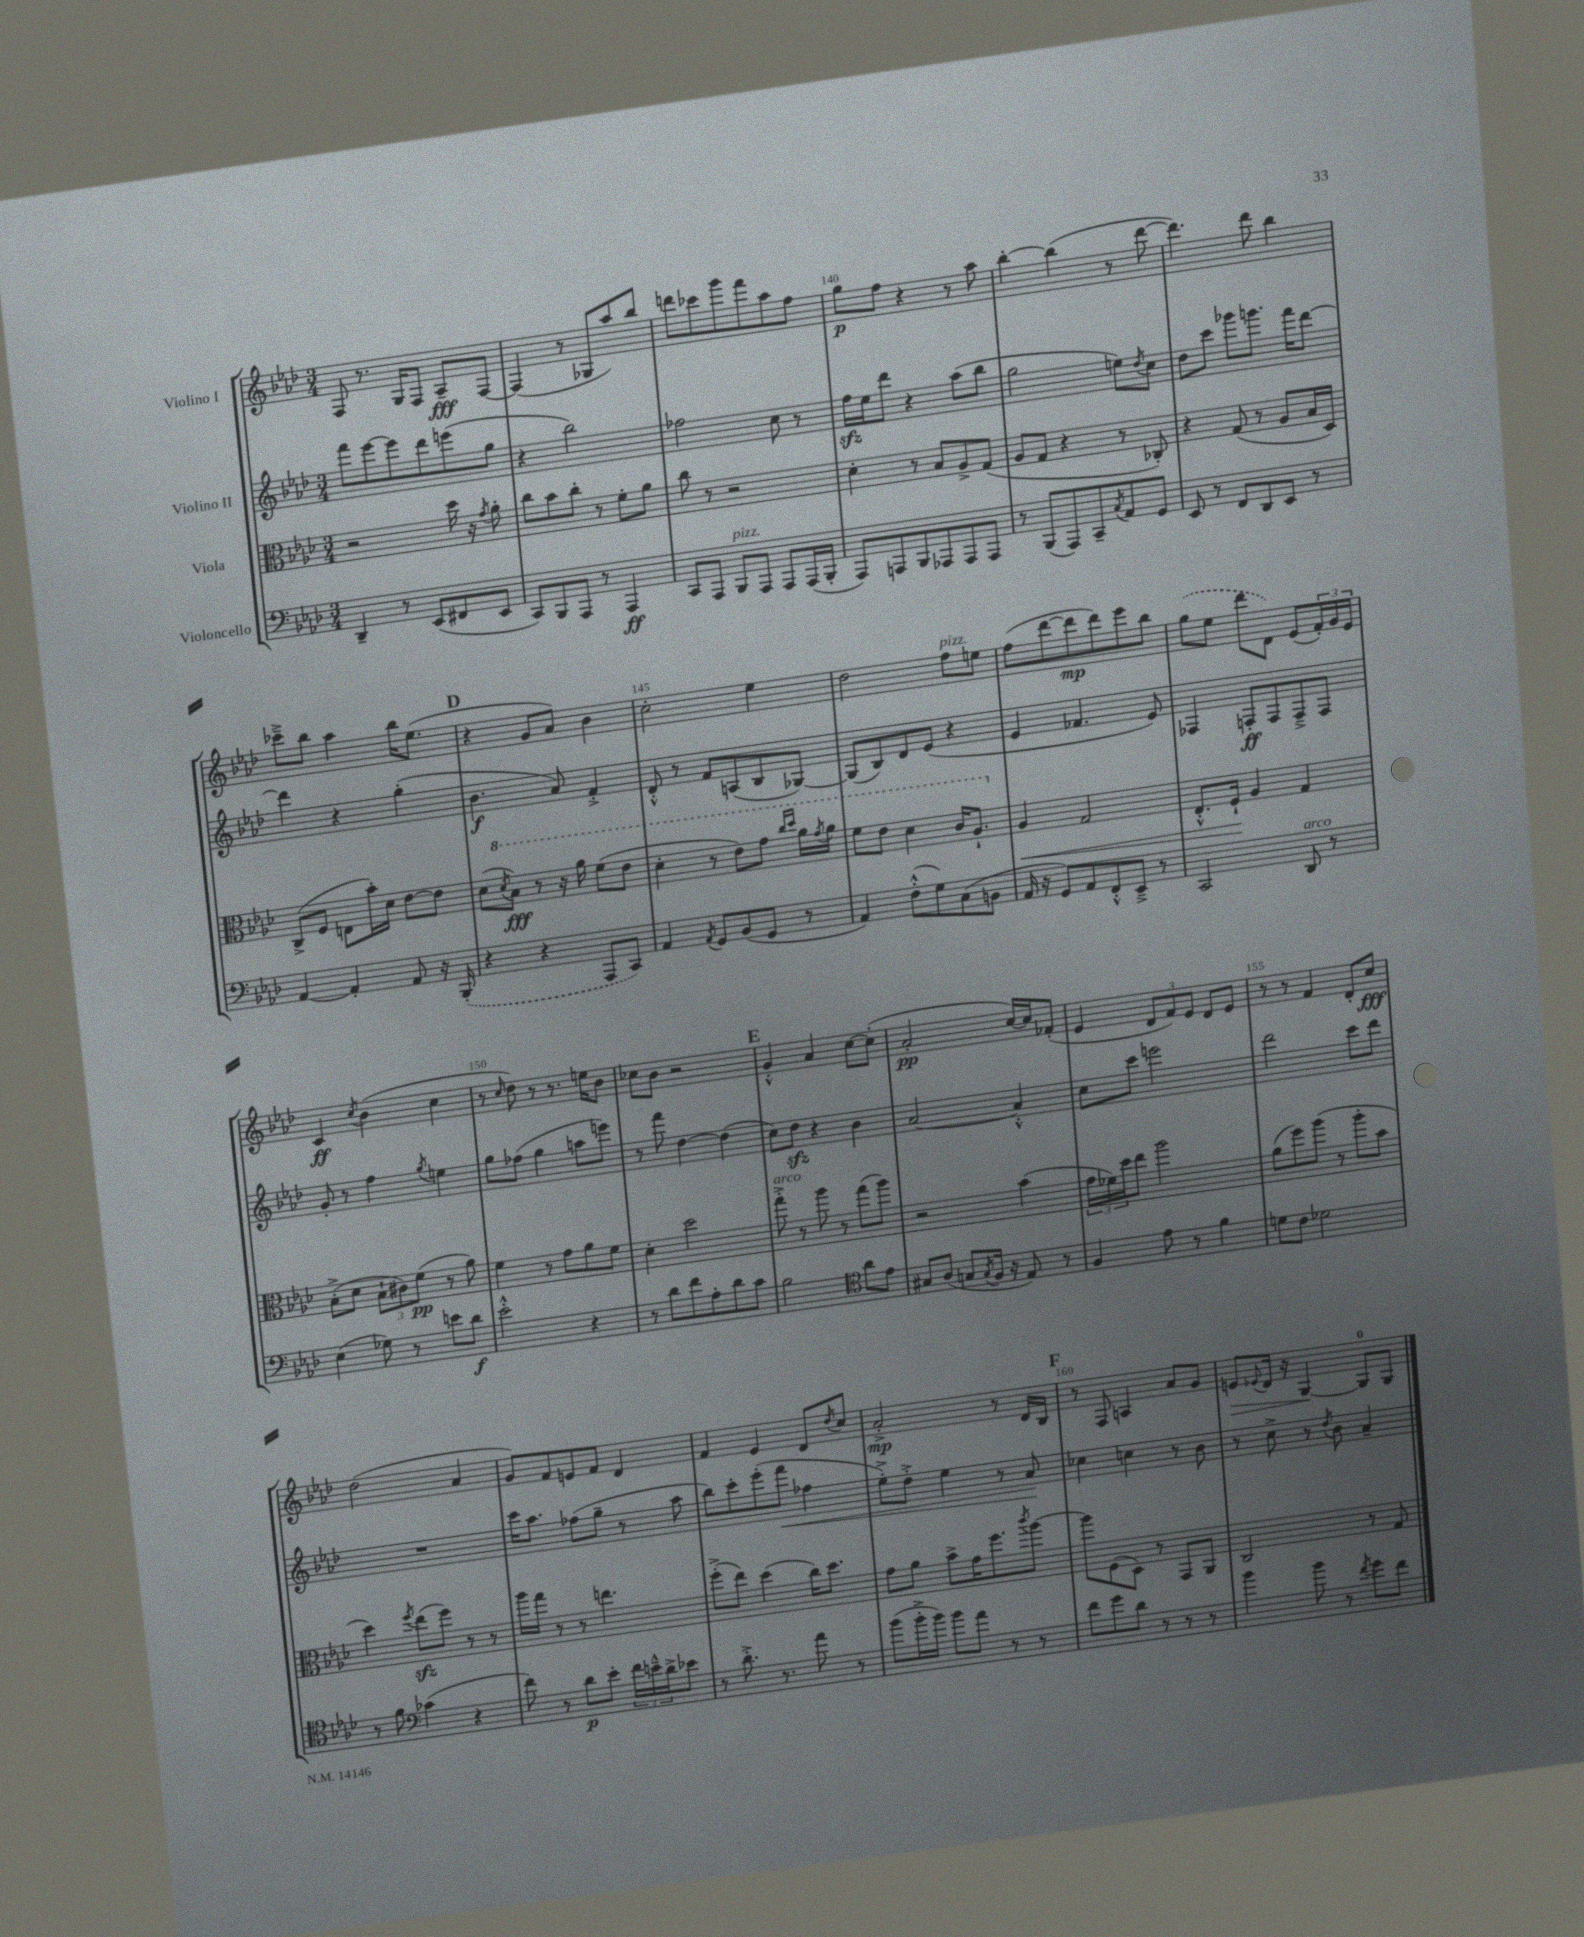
<<
\new StaffGroup <<
\new Staff = "s0" \with { instrumentName = "Violino I" } {
    \clef treble \key aes \major \numericTimeSignature \time 3/4
    f8 r8. g16 f8 aes8--\fff f8~ |
    f4( r8 ges8 aes''8) bes''8 |
    d'''8 ces'''8 g'''8 f'''8 aes''8 f''8 |
    g''8\p f''8 r4 r8 aes''8 |
    bes''4~-. bes''4( r8 des'''8~ |
    des'''4.) des'''8 bes''4 |
    ces'''8---> bes''8 aes''4 bes''16 ees''8.( |
    \mark \markup { \bold "D" } r4 g'8 aes'8) bes'4 |
    c''2-. ees''4 |
    des''2 f''8^\markup { \italic "pizz." } e''8 |
    f''8( des'''8~ des'''8\mp des'''8) ees'''8 bes''8 |
    \once \slurDashed g''8( ees''8 des'''8 des'8) ees'8( \tuplet 3/2 { f'16-.) g'16 ees'16 } |
    c'4\ff \acciaccatura { c''8 } bes'4( c''4 |
    r8 \grace { c''16 } des''8) r8 r8. e''16 bes'8 |
    ces''8 bes'8 r2 |
    \mark \markup { \bold "E" } g'4-.-^ aes'4 c''8~ c''8-.( |
    aes'2-.\pp c''16~) c''16 fes'8-.( |
    ees'4 \tuplet 3/2 { des'8 f'8) ees'8 } des'8 ees'8 |
    r8 r8 f'4 des'8-. c''8\fff |
    des''2( aes'4 |
    g'8) f'8 e'8 f'8 des'4 |
    f'4 ees'4 des'8 \acciaccatura { des''8 } c''8 |
    aes'2-.->\mp r8 des'16 bes16 |
    \mark \markup { \bold "F" } r8 f8 a4 aes'8 g'8 |
    e'8\> \appoggiatura { ees'8 } des'16 r16 g4~\! g8-0 g8 \bar "|." |
}
\new Staff = "s1" \with { instrumentName = "Violino II" } {
    \clef treble \key aes \major \numericTimeSignature \time 3/4
    f'''8 ees'''8~ ees'''8 des'''8 e'''8( g''8 |
    r4 bes''2) |
    fes''2 c''8 r8 |
    f''16\sfz ees''16 des'''8 r4 aes''8( bes''8 |
    g''2 e''8) \acciaccatura { des''8 } c''8 |
    des''8 c'''8 ges'''8 g'''8. f'''16 des'''8~ |
    des'''4 r4 g''4-.( |
    \mark \markup { \bold "D" } bes'4.\f aes'8) f'4-.-> |
    des'8-.-^ r8 f'8 a8( bes8 ges8~) |
    ges8( bes8) des'8 ees'8( r4 |
    ees'4 fes'4. ees'8) |
    fes4 f8-.\ff f8 f8---> f8 |
    g'8-. r8 f''4 \acciaccatura { g''8 } e''4 |
    g''8 fes''8( g''4 a''8 e'''8) |
    r8 f'''8 des''4~ des''4( |
    \mark \markup { \bold "E" } c''8) des''8\sfz r4 bes'4 |
    aes'2~ aes'4-.-^ |
    c''8 c'''8 e'''2 |
    des'''2 c'''8 des'''8 |
    R2. |
    c'''16 aes''8. fes''8( g''8-- r8 aes''8 |
    bes''8) c'''8-. ees'''8-.( f'''8\< fes''4 |
    ees''8-.->) des''8-.-> ees''4 r8 aes'8\! |
    \mark \markup { \bold "F" } ces''4 c''4 r8 bes'8 |
    r8 c''8-> r8 \acciaccatura { des''8 } bes'8 aes'4-- \bar "|." |
}
\new Staff = "s2" \with { instrumentName = "Viola" } {
    \clef alto \key aes \major \numericTimeSignature \time 3/4
    r2 des''16 r16 \acciaccatura { g'8 } aes'8-. |
    c''8 bes'8 c''8-. r8 f'8-. aes'8 |
    c''8 r8 r2 |
    des'4-. r8 bes8 aes8-> g8( |
    aes8 g8 r4 r8 ces8-.) |
    r4 g8( r8 aes8 bes16 des16) |
    c8->( f8 e8 bes'16-.) des'16 ees'8~ ees'8 |
    \mark \markup { \bold "D" } des'8( \ottava #1 \acciaccatura { des''8 } bes'8\fff) r8 r16 aes''16 f''8( ees''8 |
    des''4-. r8 ees''8) g''8 \grace { c'''16 des'''16 } aes''16 \acciaccatura { g''8 } aes''16 |
    f''8 ees''8 des''4 c''16 aes'8.-! \ottava #0 |
    aes4\< g2 |
    ees8.-.-^ f16-!\! aes4 g4 |
    bes8-.->( des'8 \tuplet 3/2 { bes8-! cis'8) f'8\pp( } r8 aes'8) |
    f'4 r8 g'8 aes'8 f'8 |
    des'4-. des''2 |
    \mark \markup { \bold "E" } g''8-.->^\markup { \italic "arco" } r8 aes''8 r8 g''8( aes''8) |
    r2 bes'4( |
    \tuplet 3/2 { g'16 fes'16) des''16 } ees''8 aes''2 |
    aes'8( f''8) aes''8( r8 aes''8-. bes'8 |
    des''4) \acciaccatura { f''8 } ees''8\sfz( f''8) r8 r8 |
    aes''16 g''16 r8 r8 e''4. |
    f''8-.->( ees''8) des''4( c''16) des''8. |
    g'8 aes'8 bes'8-> g'16 f''8. \acciaccatura { c'''8 } aes''8~ |
    \mark \markup { \bold "F" } aes''8 f8( des8) r8 g,8 aes,8 |
    c2 r8 g8 \bar "|." |
}
\new Staff = "s3" \with { instrumentName = "Violoncello" } {
    \clef bass \key aes \major \numericTimeSignature \time 3/4
    des,4-- r8 ees,8( fis,8 ees,8 |
    c,8) bes,,8 aes,,8 r8 aes,,4\ff |
    c,8 aes,,8 bes,,8^\markup { \italic "pizz." } aes,,8 aes,,8 aes,,16( bes,,16-. |
    aes,,8) a,,8 bes,,8 aes,,8 aes,,8 aes,,8 |
    r8 bes,,8( aes,,8) c,8-- \acciaccatura { c8 } aes,8 g,8 |
    ees,8 r8 f,8 des,8 ees,8 r8 |
    aes,4~ aes,4-. aes,8 r16 \once \slurDashed bes,,16-.( |
    \mark \markup { \bold "D" } r4 r4 aes,,8 c,8) |
    aes,4 \acciaccatura { aes,8 } g,8 bes,8( g,8 r8 |
    aes,4) f8-.-^( g8) c8( b,8 |
    aes,16 r16 g,8) aes,8 f,8-.-^ ees,8---> r8 |
    c,2 des,8^\markup { \italic "arco" } r8 |
    ees4( ges8) r8 e'8 des'8\f |
    ees'2-.-^ r4 |
    r8 des'8 f'8 aes8-. des'8 c'8 |
    \mark \markup { \bold "E" } bes2 \clef tenor aes'8 ees'8 |
    gis8 aes8( g8 \acciaccatura { g8 } f16 r16 ees8) r8 |
    f4 ees'8 r8 f'4 |
    d'8 c'8 des'2 |
    r8 f'8 \clef bass ces'4( r4 |
    f'8) r8 des'8\p ees'8-. \tuplet 3/2 { f'16 e'16---^ des'16-> } ees'8 |
    r8 des'8.-.-> r8. aes'8 r8 |
    bes'8( bes'16-.-> bes'16) bes'8 aes'8 r8 r8 |
    \mark \markup { \bold "F" } f'8 g'8 des'8 r8 r8 r8 |
    bes'4 bes'8 r8 \acciaccatura { f'8 } g'8 f'8 \bar "|." |
}
>>
>>
\layout { \context { \Score currentBarNumber = #137 \override BarNumber.break-visibility = ##(#f #t #t) barNumberVisibility = #(every-nth-bar-number-visible 5) } }
